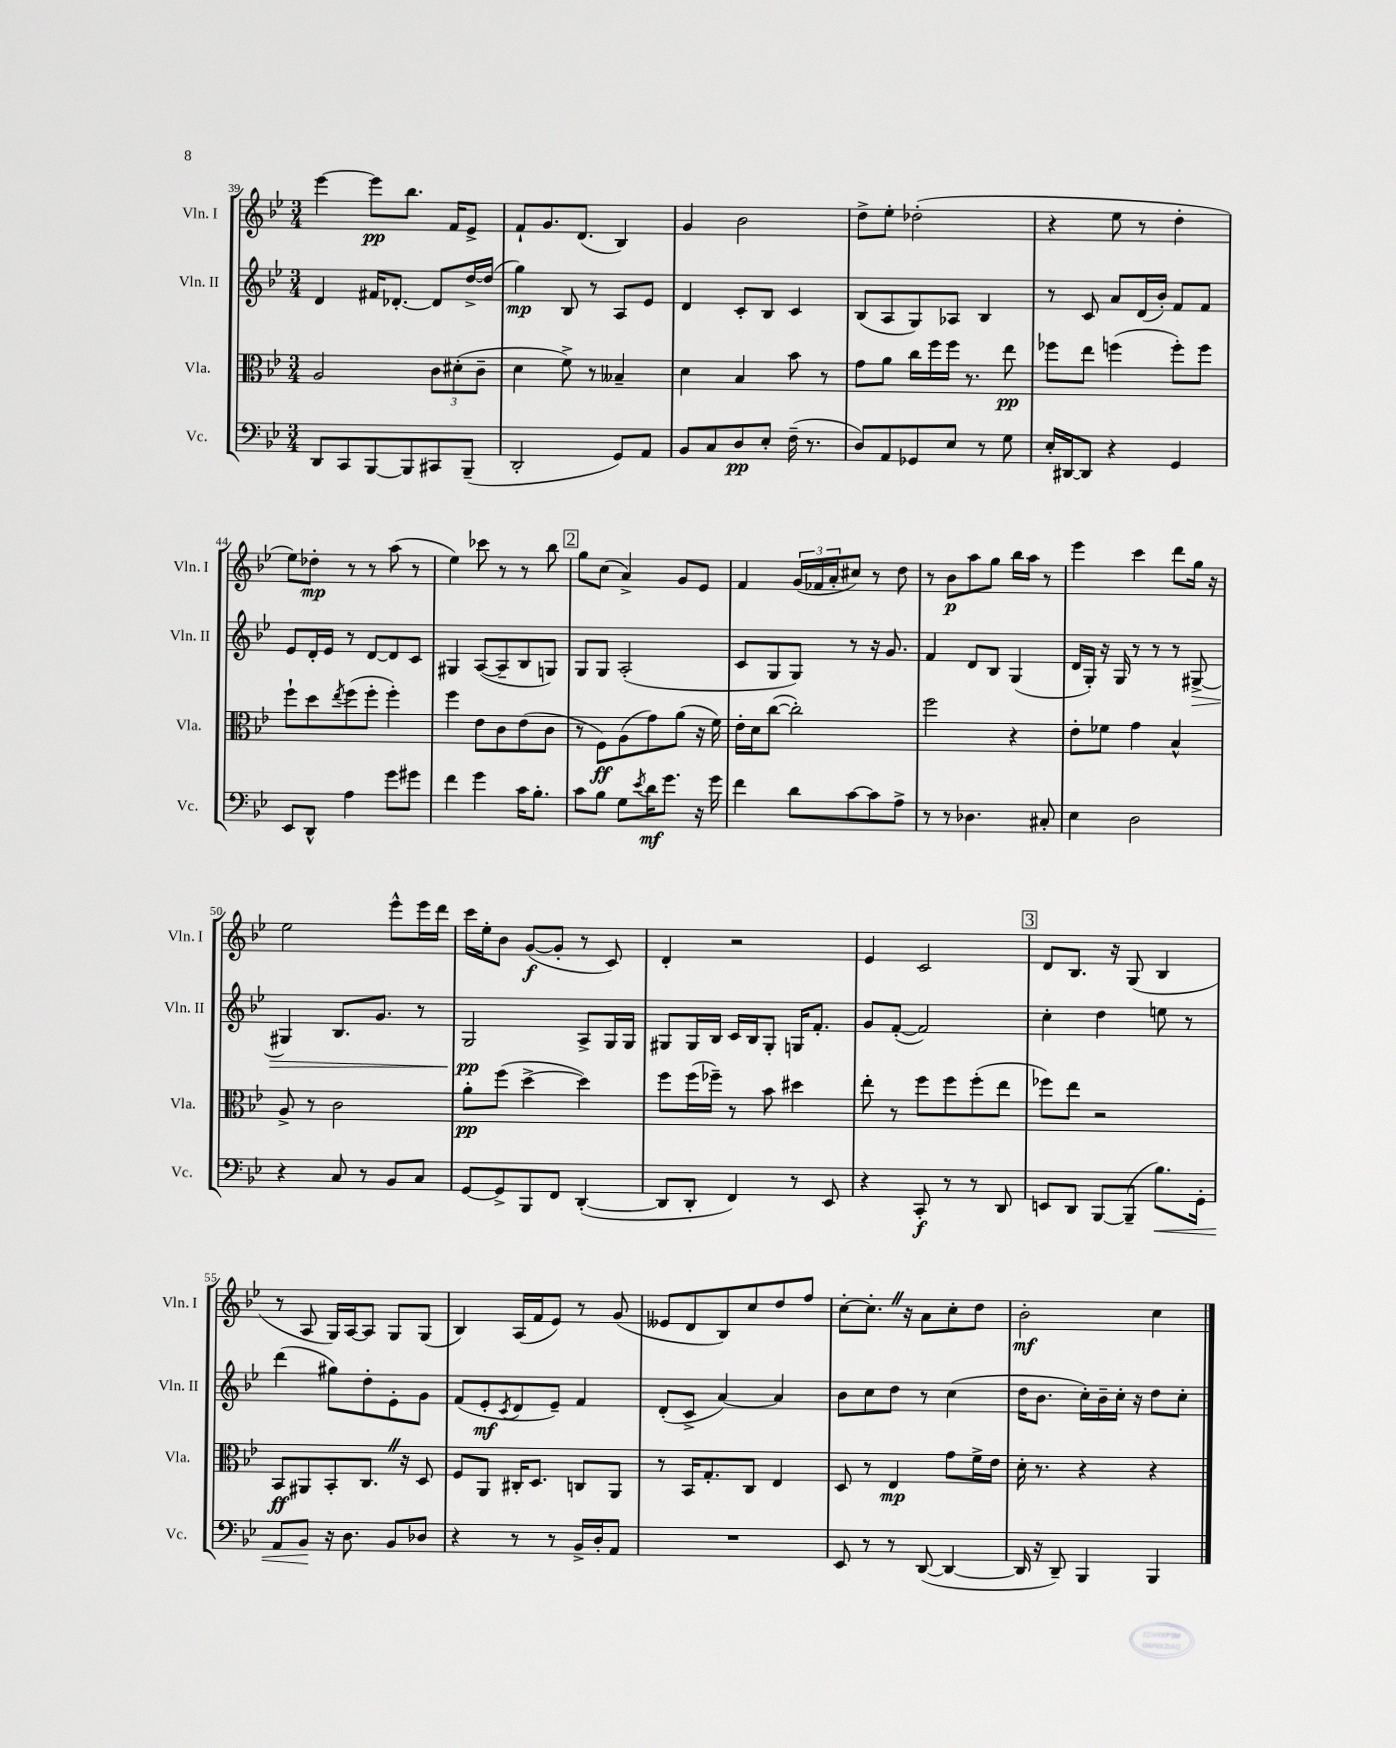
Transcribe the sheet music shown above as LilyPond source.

<<
\new StaffGroup <<
\new Staff = "s0" \with { instrumentName = "Vln. I" shortInstrumentName = "Vln. I" } {
    \clef treble \key bes \major \numericTimeSignature \time 3/4
    ees'''4~ ees'''8\pp bes''8. f'16 ees'8-> |
    f'8-! g'8. d'8.( bes4) |
    g'4 bes'2 |
    d''8-> ees''8-. des''2-.( |
    r4 ees''8 r8 d''4-. |
    ees''8) des''8-.\mp r8 r8 a''8( r8 |
    ees''4) ces'''8 r8 r8 bes''8 |
    \mark \markup { \box "2" } g''8 c''8( a'4->) g'8 ees'8 |
    f'4 \tuplet 3/2 { g'16( fes'16 a'16-. } cis''8) r8 d''8 |
    r8 bes'8\p a''8 g''8 bes''16 a''16 r8 |
    ees'''4 c'''4 d'''8 g''16 r16 |
    ees''2 ees'''8-^ ees'''16 d'''16 |
    c'''16 ees''16-. bes'8 g'8~\f( g'8-. r8 c'8) |
    d'4-. r2 |
    ees'4 c'2 |
    \mark \markup { \box "3" } d'8 bes8. r16 g8( bes4 |
    r8 a8 g16) a16~ a8 g8 g8( |
    bes4) a16( f'16 ees'8) r8 g'8( |
    eeses'8 d'8 bes8) c''8 d''8 f''8 |
    c''8~-. c''8.-. \once \override BreathingSign.text = \markup { \musicglyph "scripts.caesura.straight" } \breathe r16 a'8 c''8-. d''8 |
    bes'2-.\mf c''4 \bar "|." |
}
\new Staff = "s1" \with { instrumentName = "Vln. II" shortInstrumentName = "Vln. II" } {
    \clef treble \key bes \major \numericTimeSignature \time 3/4
    d'4 fis'16 des'8.~-. des'8 d''16~-> d''16( |
    g''4\mp) bes8 r8 a8 ees'8 |
    d'4 c'8-. bes8 c'4 |
    bes8( a8 g8) aes8 bes4 |
    r8 c'8 a'8 d'16( bes'16-.) f'8 f'8 |
    ees'8 d'16-. ees'16 r8 d'8~ d'8 c'8 |
    gis4 a8~( a8-- bes8 g8) |
    \mark \markup { \box "2" } g8 g8 a2-.( |
    c'8 g8 g8) r8 r16 g'8. |
    f'4 d'8 bes8 g4( |
    d'16 g16-.) r16 g16 r8 r8 r8 gis8~->\> |
    gis4 bes8. g'8. r8 |
    g2\pp\! a8-> g16 g16 |
    gis8 gis16 bes16 c'16 bes16 gis8-. g16 f'8.-. |
    g'8 f'8~-.( f'2) |
    \mark \markup { \box "3" } c''4-. d''4 e''8 r8 |
    d'''4( gis''8) d''8-. ees'8-. g'8 |
    f'8( ees'8-.\mf \acciaccatura { c'8 } d'8 ees'8--) f'4 |
    d'8-.( c'8-> a'4~) a'4 |
    bes'8 c''8 d''8 r8 c''4( |
    d''16 bes'8. c''16-.) bes'16-- c''16-. r16 d''8 c''8-. \bar "|." |
}
\new Staff = "s2" \with { instrumentName = "Vla." shortInstrumentName = "Vla." } {
    \clef alto \key bes \major \numericTimeSignature \time 3/4
    a2 \tuplet 3/2 { c'8 dis'8-.( c'8-- } |
    d'4 f'8->) r8 beses4-- |
    d'4 bes4 bes'8 r8 |
    g'8 a'8 c''16 f''16 f''16 r8. ees''8\pp |
    fes''8 ees''8 f''4( f''8-.) f''8 |
    f''8-! d''8 \acciaccatura { ees''8 } f''8( f''8-. f''4-.) |
    f''4 ees'8 c'8 ees'8( c'8 |
    \mark \markup { \box "2" } r8 f8\ff) a8( g'8) a'8( r16 f'16) |
    ees'16-. d'16 c''8~( c''2-.) |
    f''2 r4 |
    ees'8-. fes'8 g'4 bes4-^ |
    a8-> r8 c'2 |
    a'8-.\pp f''8( d''4~-> d''4) |
    f''8 f''16( fes''16--) r8 bes'8 dis''4 |
    ees''8-. r8 f''8 f''8 f''8-.( ees''8 |
    \mark \markup { \box "3" } fes''8) ees''8 r2 |
    bes,8\ff ais,8 bes,8-. c8. \once \override BreathingSign.text = \markup { \musicglyph "scripts.caesura.straight" } \breathe r16 d8 |
    f8 a,8 cis16-. d8. c8 a,8 |
    r8 bes,16 g8.-. c8 ees4 |
    d8 r8 ees4\mp g'8 f'16-> ees'16 |
    d'16-. r8. r4 r4 \bar "|." |
}
\new Staff = "s3" \with { instrumentName = "Vc." shortInstrumentName = "Vc." } {
    \clef bass \key bes \major \numericTimeSignature \time 3/4
    d,8 c,8 bes,,8~ bes,,8 cis,8 bes,,8--( |
    d,2-. g,8) a,8 |
    bes,8 c8 d8\pp ees8-. f16--( r8. |
    d8) a,8 ges,8 ees8 r8 g8 |
    ees16-. dis,16~ dis,8 r4 g,4 |
    ees,8 d,8-^ a4 g'8 gis'8 |
    f'4 g'4 c'16 bes8.-. |
    \mark \markup { \box "2" } c'8 bes8 g8 \acciaccatura { ees'8 } d'16\mf g'8. r16 g'16 |
    f'4 d'8 c'8~ c'8 a8-> |
    r8 r8 des4. cis8-. |
    ees4 d2 |
    r4 c8 r8 bes,8 c8 |
    g,8~ g,8-> bes,,8 f,8 d,4~-.( |
    d,8 d,8-. f,4) r8 ees,8 |
    r4 c,8-.\f r8 r8 d,8 |
    \mark \markup { \box "3" } e,8 d,8 bes,,8~ bes,,8--( bes8.\<) g,16-. |
    a,8 bes,8\! r16 d8. bes,8 des8 |
    r4 r8 r8 bes,16-> d16-. a,8 |
    R2. |
    ees,8 r8 r8 d,8~( d,4~ |
    d,16 r16 d,8--) bes,,4 bes,,4 \bar "|." |
}
>>
>>
\layout { \context { \Score currentBarNumber = #39 } }
